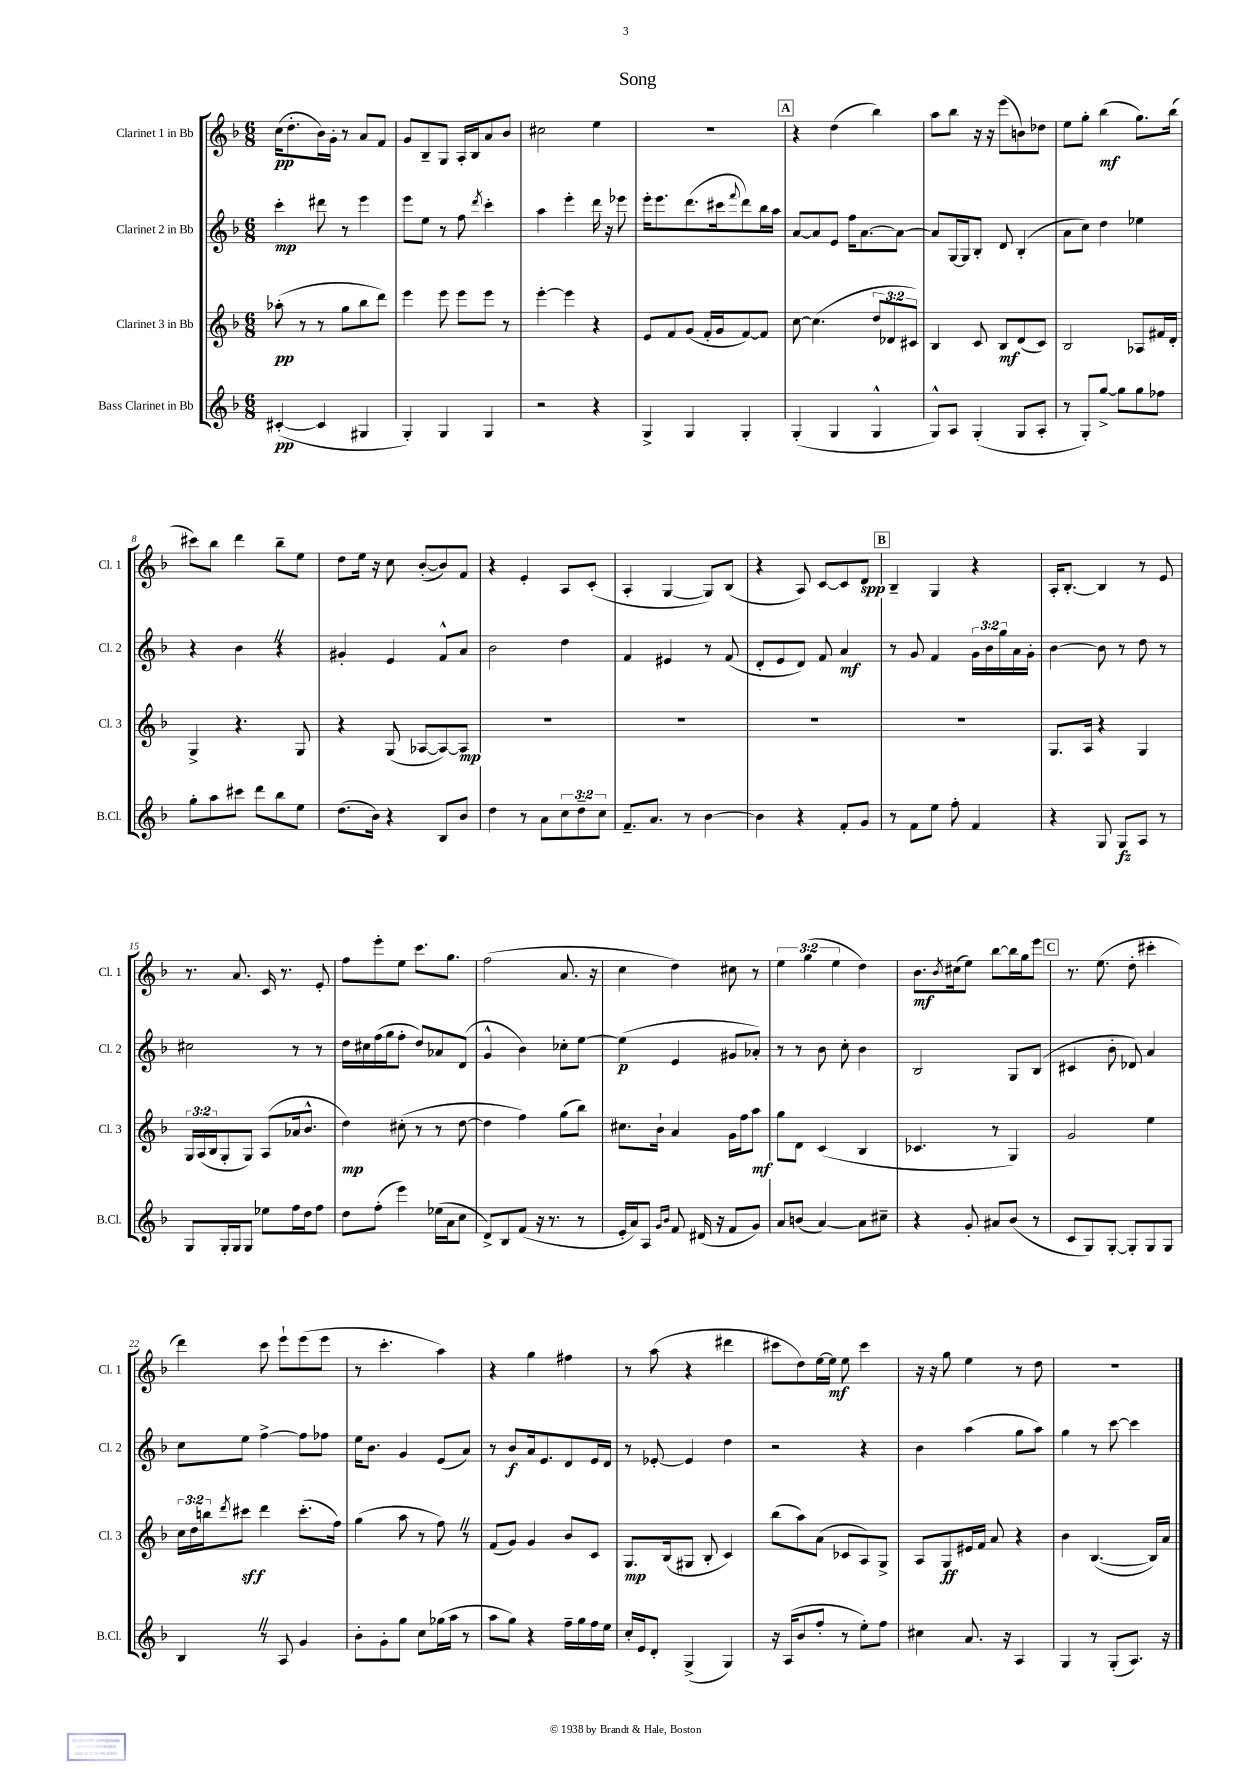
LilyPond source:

\header { title = "Song" }
<<
\new StaffGroup <<
\new Staff = "s0" \with { instrumentName = "Clarinet 1 in Bb" shortInstrumentName = "Cl. 1" } {
    \clef treble \key f \major \numericTimeSignature \time 6/8 \override Staff.TupletNumber.text = #tuplet-number::calc-fraction-text
    c''16\pp( d''8.-. bes'16) g'16-. r8 a'8 f'8 |
    g'8 bes8-- g8 a16-. bes16 a'8 bes'8 |
    cis''2 e''4 |
    R2. |
    \mark \markup { \box "A" } r4 d''4( bes''4) |
    a''8 bes''8 r16 r16 e'''8( b'8) des''8 |
    e''8 g''8-. bes''4\mf( g''8.) bes''16( |
    cis'''8) bes''8 d'''4 bes''8-- e''8 |
    d''8 e''16 r16 c''8 bes'8~-.( bes'8) f'8 |
    r4 e'4-. a8 c'8-.( |
    a4-. g4~ g8) bes8( |
    r4 a8) c'8~ c'8 d'8\spp |
    \mark \markup { \box "B" } bes4-- g4 r4 |
    a16-. bes8.~-. bes4 r8 e'8 |
    r8. a'8. c'16 r8. e'8-. |
    f''8 e'''8-. e''8 c'''8. g''8. |
    f''2( a'8. r16 |
    c''4 d''4) cis''8 r8 |
    \tuplet 3/2 { e''4 g''4( e''4 } d''4) |
    bes'8.\mf \acciaccatura { bes'8 } cis''16( e''8) bes''8~ bes''16 g''16 e'''8 |
    \mark \markup { \box "C" } r8. e''8.( d''8-. cis'''4-. |
    d'''4) c'''8 e'''8-! e'''8( e'''8 |
    r8 c'''4.-. a''4) |
    r4 g''4 fis''4 |
    r8 a''8( r4 dis'''4 |
    cis'''8 d''8) e''16~ e''16\mf e''8 cis'''4 |
    r16 r16 g''8 e''4 r8 d''8 |
    R2. \bar "|." |
}
\new Staff = "s1" \with { instrumentName = "Clarinet 2 in Bb" shortInstrumentName = "Cl. 2" } {
    \clef treble \key f \major \numericTimeSignature \time 6/8 \override Staff.TupletNumber.text = #tuplet-number::calc-fraction-text
    c'''4-.\mp dis'''8 r8 e'''4 |
    e'''8 e''8 r8 f''8 \acciaccatura { d'''8 } c'''4-. |
    a''4 e'''4-. d'''16 r16 ees'''8 |
    e'''16-. e'''8. d'''8.( cis'''16 \appoggiatura { f'''8 } d'''8) bes''16 a''16 |
    \mark \markup { \box "A" } a'8~ a'8 e'8 f''16 a'8.~ a'8~ |
    a'8 g16~ g16 bes8-. d'8 bes4-.( |
    a'8 c''8) d''4 ees''4 |
    r4 bes'4 \once \override BreathingSign.text = \markup { \musicglyph "scripts.caesura.straight" } \breathe r4 |
    gis'4-. e'4 f'8-^ a'8 |
    bes'2 d''4 |
    f'4 eis'4 r8 f'8( |
    d'8-. e'8 d'8) f'8 a'4\mf |
    \mark \markup { \box "B" } r8 g'8 f'4 \tuplet 3/2 { g'16 bes'16 g''16 } a'16 g'16-. |
    bes'4~ bes'8 r8 d''8 r8 |
    cis''2 r8 r8 |
    d''16 cis''16 f''16( g''16 f''8-. d''8) aes'8 d'8( |
    g'4-^ bes'4) ces''8-. e''8~ |
    e''4\p( e'4 gis'8 aes'8-.) |
    r8 r8 bes'8 c''8-. bes'4 |
    bes2 g8 bes8( |
    \mark \markup { \box "C" } cis'4 bes'8-. des'8) a'4 |
    c''8 e''8 f''4~-> f''8 fes''8 |
    e''16 bes'8. g'4 e'8( a'8) |
    r8 bes'8\f a'16 e'8. d'8 e'16 d'16 |
    r8 ees'8~-. ees'4 d''4 |
    r2 r4 |
    bes'4 a''4( g''8 a''8) |
    g''4 r8 c'''8~ c'''4 \bar "|." |
}
\new Staff = "s2" \with { instrumentName = "Clarinet 3 in Bb" shortInstrumentName = "Cl. 3" } {
    \clef treble \key f \major \numericTimeSignature \time 6/8 \override Staff.TupletNumber.text = #tuplet-number::calc-fraction-text
    aes''8-.\pp( r8 r8 g''8 bes''8 d'''8) |
    e'''4 e'''8 e'''8 e'''8 r8 |
    e'''4~-. e'''4 r4 |
    e'8 f'8 g'8( f'16-. g'16 f'8~) f'8 |
    \mark \markup { \box "A" } c''8~ c''4.( \tuplet 3/2 { d''8 des'8 cis'8) } |
    bes4 c'8 bes8\mf d'8( c'8) |
    bes2 aes8 fis'16 d'16-. |
    g4-> r4. g8 |
    r4 g8( aes8~ aes8~) aes8\mp |
    R2. |
    R2. |
    R2. |
    \mark \markup { \box "B" } R2. |
    g8. a16 r4 g4 |
    \tuplet 3/2 { g16 a16( bes16 } g8-. g8) a8( aes'16 bes'8.-^ |
    d''4\mp) cis''8-.( r8 r8 d''8~ |
    d''4 f''4) g''8( bes''8) |
    cis''8. bes'16-! a'4 g'16 f''16 a''8\mf |
    g''8 d'8 c'4( bes4 |
    ces'4. r8 g4) |
    \mark \markup { \box "C" } g'2 e''4 |
    \tuplet 3/2 { c''16 d''16 b''16 } \acciaccatura { d'''8 } cis'''8\sff d'''4 cis'''8.-.( f''16) |
    g''4( a''8 r8 f''8) \once \override BreathingSign.text = \markup { \musicglyph "scripts.caesura.straight" } \breathe r8 |
    f'8( g'8) g'4 bes'8 c'8 |
    g8.\mp bes16( gis8 bes8-. c'4) |
    bes''8( a''8) a'8( ces'8 a8) g8-> |
    a8 g8\ff eis'16 f'16 a'8 r4 |
    bes'4 bes4.~( bes16) a'16 \bar "|." |
}
\new Staff = "s3" \with { instrumentName = "Bass Clarinet in Bb" shortInstrumentName = "B.Cl." } {
    \clef treble \key f \major \numericTimeSignature \time 6/8 \override Staff.TupletNumber.text = #tuplet-number::calc-fraction-text
    cis'4~-.\pp( cis'4 gis4 |
    g4-.) g4 g4 |
    r2 r4 |
    g4-> g4 g4-. |
    \mark \markup { \box "A" } g4-.( g4 g4-^ |
    g8-^) a8 g4-.( g8 a8-. |
    r8 g8-.) g''8~-> g''8 g''8 fes''8 |
    g''8-. a''8 cis'''8 d'''8 bes''8 e''8 |
    d''8.( bes'16) r4 bes8 bes'8 |
    d''4 r8 a'8 \tuplet 3/2 { c''8 d''8-- c''8 } |
    f'8.-- a'8. r8 bes'4~ |
    bes'4 r4 f'8-. g'8 |
    \mark \markup { \box "B" } r8 f'8 e''8 f''8-. f'4 |
    r4 g8 g8\fz a8 r8 |
    g8 g16-. g16 g8 ees''8 f''16 d''16 f''8 |
    d''8 f''8-.( e'''4) ees''16( a'16 c''8 |
    d'8->) bes8 f'8( r16 r8. r8 |
    e'16-. a'16) a8 \grace { g'16 bes'16 } f'8 dis'16( r16 f'8 g'8) |
    a'8 b'8( a'4~) a'8 cis''8-- |
    r4 g'8-. ais'8 bes'8( r8 |
    \mark \markup { \box "C" } c'8 g8) g8~-. g8-. g8 g8 |
    bes4 \once \override BreathingSign.text = \markup { \musicglyph "scripts.caesura.straight" } \breathe r8 a8 g'4 |
    bes'8-. g'8-. g''8 c''8 ges''16( a''16 r8 |
    a''8 g''8) r4 f''16-- g''16 f''16 e''16 |
    c''16-. e'16 d'8-. g4->( g4) |
    r16 a16( bes'8 f''8-. r8 e''8-.) f''8 |
    cis''4 a'8. r16 a4 |
    g4 r8 g8-.( a8.) r16 \bar "|." |
}
>>
>>
